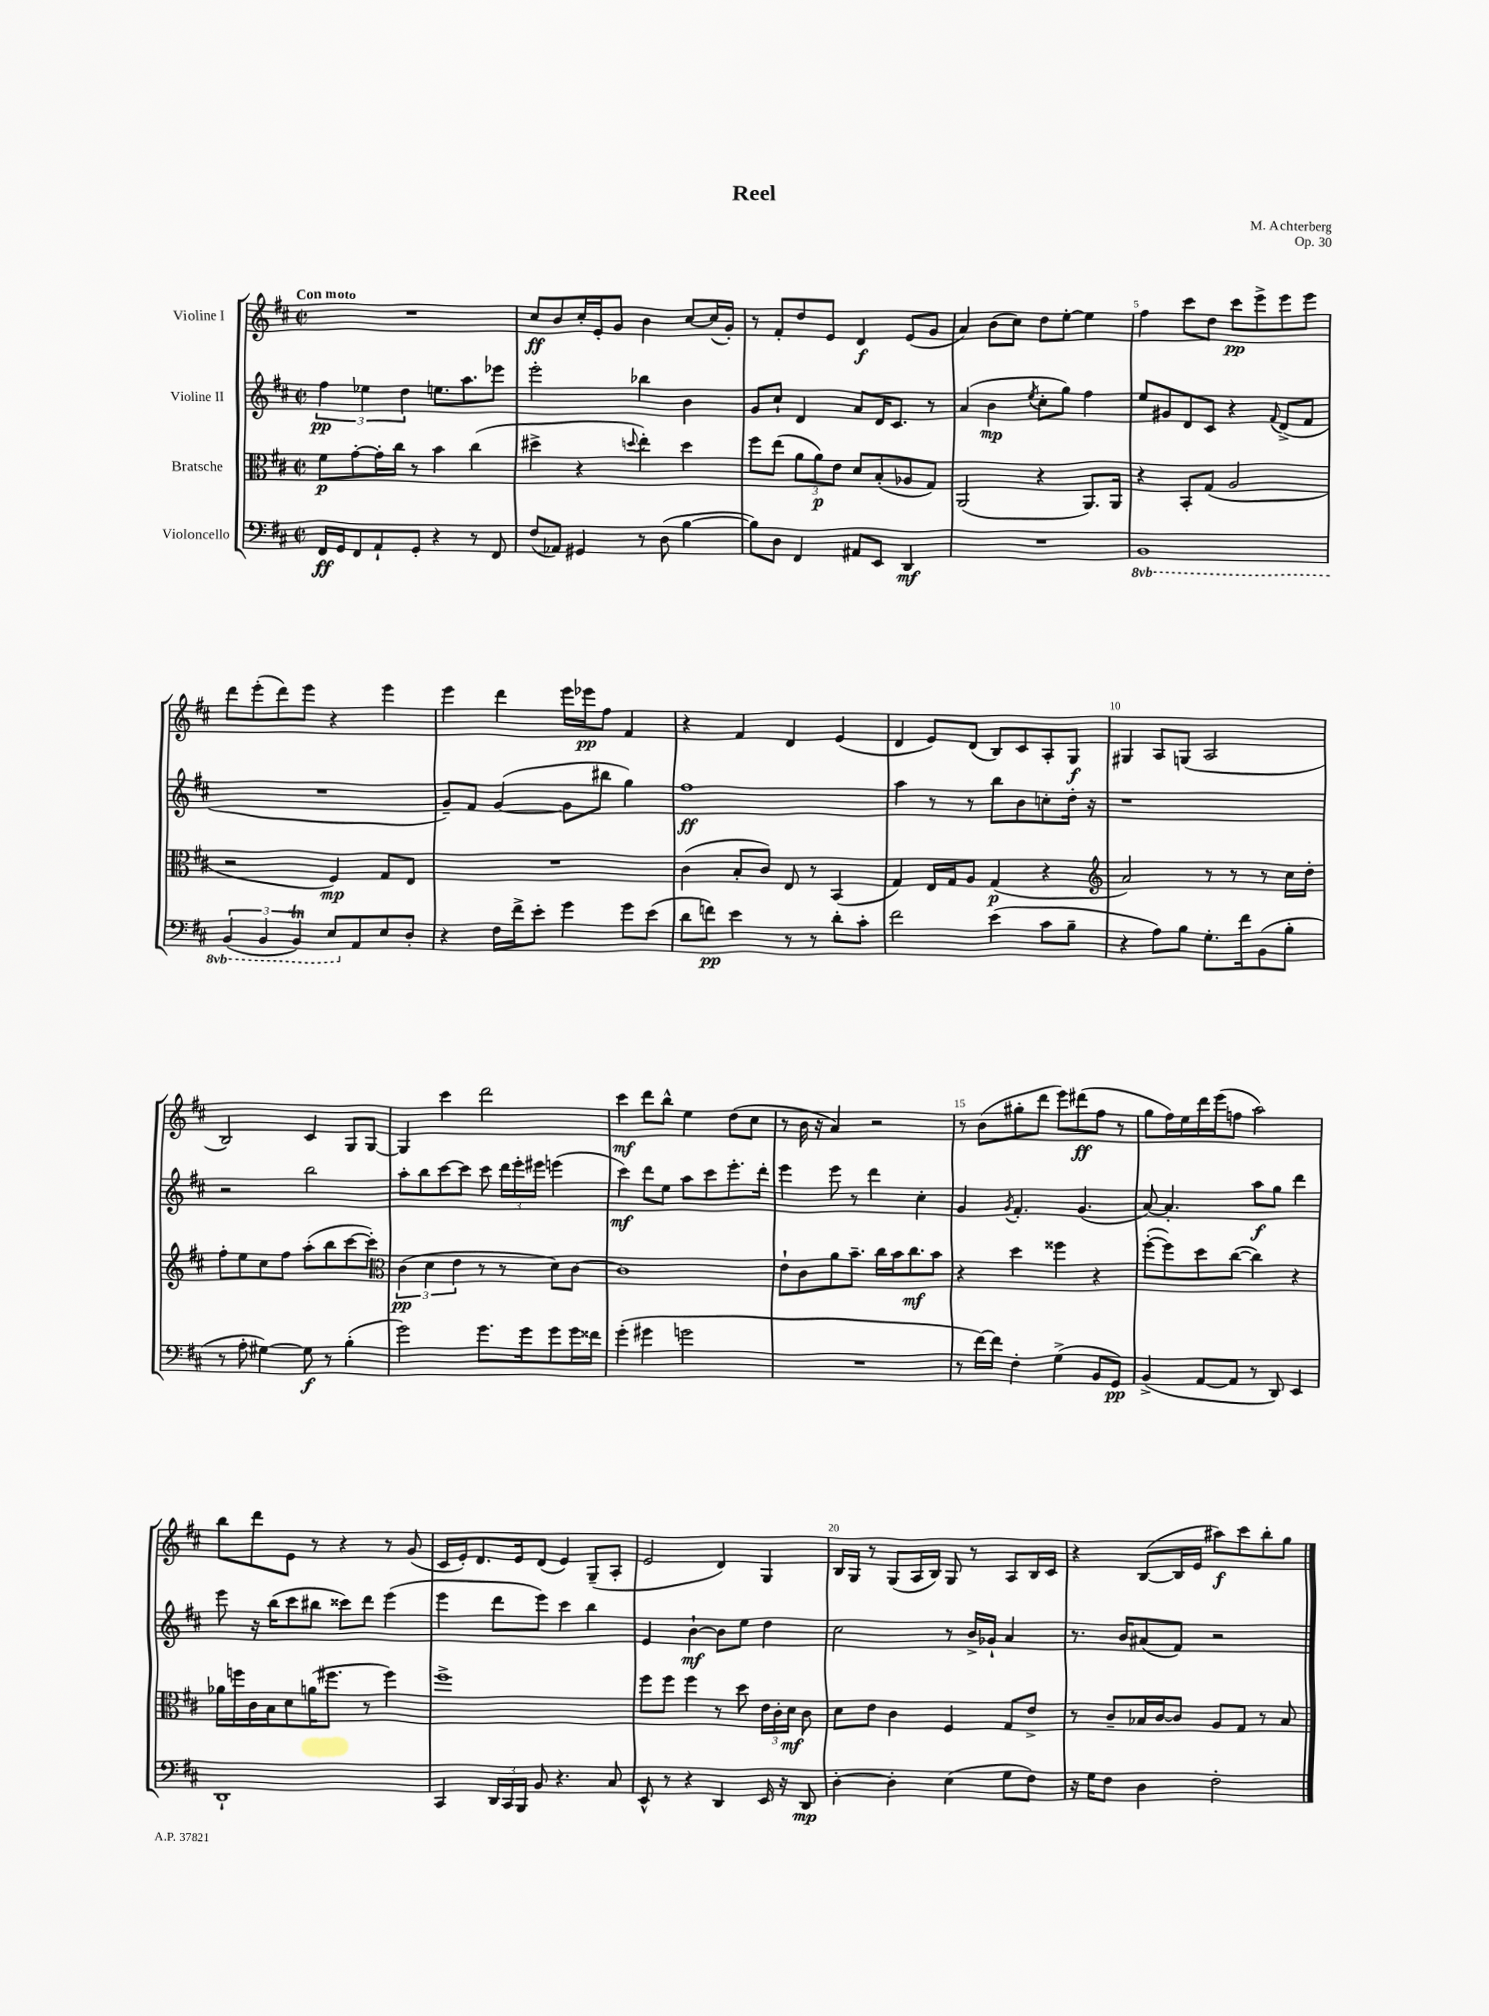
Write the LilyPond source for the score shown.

\header { title = "Reel" composer = "M. Achterberg" opus = "Op. 30" }
<<
\new StaffGroup <<
\new Staff = "s0" \with { instrumentName = "Violine I" } {
    \clef treble \key d \major \defaultTimeSignature \time 2/2 \tempo "Con moto"
    \autoBeamOff R1 |
    cis''8[\ff b'8 cis''16-. e'16-. g'8] b'4 cis''8[~ cis''16( g'16]-.) |
    r8 fis'8[-. d''8 e'8] d'4\f e'8[( g'8] |
    a'4) b'8[( cis''8]) d''8[ e''8]~-. e''4 |
    fis''4 cis'''8[ d''8] cis'''8[\pp e'''8-> e'''8 e'''8] |
    d'''8[ e'''8-.( d'''8) e'''8] r4 e'''4 |
    e'''4 d'''4 e'''16[ ees'''16\pp fis''8] fis'4 |
    r4 fis'4 d'4 e'4( |
    d'4 e'8[) d'8]( b8[) cis'8 a8-. g8]\f |
    gis4 a8[ g8]( a2 |
    b2) cis'4 g8[ g8]~ |
    g4 cis'''4 d'''2 |
    cis'''4\mf d'''8[ b''8]-^ e''4 d''8[( cis''8] |
    r8 b'16 r16 a'4) r2 |
    r8 b'8[( gis''8-. d'''8] e'''8[) dis'''8\ff( fis''8] r8 |
    g''8[ fis''16) e''16 d'''16 e'''16( f''8] a''2) |
    b''8[ d'''8 e'8] r8 r4 r8 g'8( |
    cis'16[ e'16-.) d'8. e'16 d'8]( e'4) g8[--( a8]-. |
    e'2 d'4) g4 |
    b16[ g16] r8 g8[( a16 b16]) g8 r8 a8[ b16 cis'16] |
    r4 b8[~( b16 e'16] ais''8[\f) cis'''8 b''8-. g''8] \bar "|." |
}
\new Staff = "s1" \with { instrumentName = "Violine II" } {
    \clef treble \key d \major \defaultTimeSignature \time 2/2
    \autoBeamOff \tuplet 3/2 { fis''4\pp ees''4 d''4 } e''8.[ a''8. ees'''8] |
    e'''2-. bes''4 b'4 |
    g'8[ cis''8]-! d'4 a'8[ d'16 cis'8.] r8 |
    a'4( b'4\mp \acciaccatura { e''8 } cis''8[-. g''8]) fis''4 |
    e''8[ gis'8 d'8 cis'8] r4 \appoggiatura { fis'8 } d'8[->( fis'8] |
    R1 |
    g'8[--) fis'8] g'4~( g'8[ bis''8] g''4) |
    fis''1\ff |
    a''4 r8 r8 b''8[ b'8 c''8-. d''16]-. r16 |
    r1 |
    r2 b''2 |
    a''8[-. b''8 cis'''8~ cis'''8] cis'''8 \tuplet 3/2 { d'''16[ e'''16-. eis'''16] } e'''4( |
    cis'''4\mf) d'''8[ e''8] a''8[ cis'''8 e'''8.-. d'''16]-. |
    e'''4 e'''8 r8 d'''4 cis''4-. |
    g'4 \acciaccatura { g'8 } fis'4.-. g'4.( |
    a'8~) a'4.-. a''8[\f g''8] d'''4 |
    e'''8 r16 b''16[( cis'''8 bis''8] cisis'''8[) d'''8] e'''4( |
    e'''4 d'''8[ e'''8]) cis'''4 b''4 |
    e'4 b'4~-!\mf b'8[ e''8] d''4 |
    cis''2 r8 b'16[-> ges'16]-! a'4 |
    r8. b'16[ ais'8( fis'8]) r2 \bar "|." |
}
\new Staff = "s2" \with { instrumentName = "Bratsche" } {
    \clef alto \key d \major \defaultTimeSignature \time 2/2
    \autoBeamOff fis'8[\p g'8~-. g'16-. cis''16] r8 b'4 cis''4( |
    dis''4-> r4 \appoggiatura { d''8 } e''4-.) d''4 |
    fis''8[ e''8]( \tuplet 3/2 { a'8[ a'8\p) e'8] } d'8[ b8-.( aes8 g8]) |
    a,2( r4 a,8.[) a,16] |
    r4 b,8[-. g8]( a2 |
    r2 fis4\mp) g8[ e8] |
    R1 |
    cis'4( b8[-. cis'8]) e8 r8 b,4( |
    g4) e16[ g16 a8] g4\p( r4 |
    \clef treble a'2) r8 r8 r8 cis''16[ d''16]-. |
    fis''8[-. e''8 cis''8 fis''8] a''8[-.( b''8 cis'''8~ cis'''8]-.) |
    \clef alto \tuplet 3/2 { cis'4\pp( d'4 e'4 } r8 r8 d'8[) cis'8]~ |
    cis'1 |
    e'8[-! cis'8 a'8 b'8.]-- cis''16[ b'16 cis''8.\mf b'8] |
    r4 d''4 fisis''4 r4 |
    fis''8[~-.( fis''8) d''8 cis''8]~( cis''4) r4 |
    aes'16[ f''16 cis'16 b16 d'8 a'16( fis''8.] r8 fis''4) |
    fis''1-> |
    fis''8[ fis''8] fis''4 r8 d''8 \tuplet 3/2 { e'16[ cis'16-. d'16]\mf } cis'8 |
    d'8[ e'8] cis'4 fis4 g8[ e'8]-> |
    r8 cis'8[-- bes16 cis'16~ cis'8] a8[ g8] r8 bes8 \bar "|." |
}
\new Staff = "s3" \with { instrumentName = "Violoncello" } {
    \clef bass \key d \major \defaultTimeSignature \time 2/2 \set Staff.ottavationMarkups = #ottavation-simple-ordinals
    \autoBeamOff fis,16[\ff g,16 fis,8 a,8-! g,8]-. r4 r8 fis,8 |
    fis8[( aes,8]) gis,4 r8 d8( b4~ |
    b8[) d8] fis,4 ais,8[ e,8] d,4\mf |
    R1 |
    \ottava #-1 b,,1 |
    \tuplet 3/2 { b,,4( b,,4 b,,4\trill) } e,8[ \ottava #0 a,8 e8 d8]-. |
    r4 fis16[ fis'16-> e'8]-. g'4 g'8[ e'8]( |
    d'8[ f'8]\pp) e'4 r8 r8 d'8[-. cis'8]-. |
    fis'2 e'4( cis'8[ b8]-- |
    r4 a8[) b8] g8.[-. fis'16 b,8( b8]-. |
    r8 a8-. gis4~) gis8\f r8 b4-.( |
    g'2) g'8.[ g'16 g'8 g'16 fisis'16] |
    g'4-.( gis'4 g'2 |
    R1 |
    r8 fis'16[~) fis'16] fis4-. g4->( b,8[ g,8]\pp) |
    b,4->( a,8[~ a,8] r8 d,8) e,4 |
    d,1-! |
    cis,4 \tuplet 3/2 { d,16[ cis,16 b,,16] } b,8 r4. cis8 |
    e,8-^ r8 r4 d,4 e,16 r16 d,8\mp |
    d4~-. d4-. e4( g8[ fis8]) |
    r16 g16[ fis8] d4 fis2-. \bar "|." |
}
>>
>>
\layout { \context { \Score \override BarNumber.break-visibility = ##(#f #t #t) barNumberVisibility = #(every-nth-bar-number-visible 5) } }
